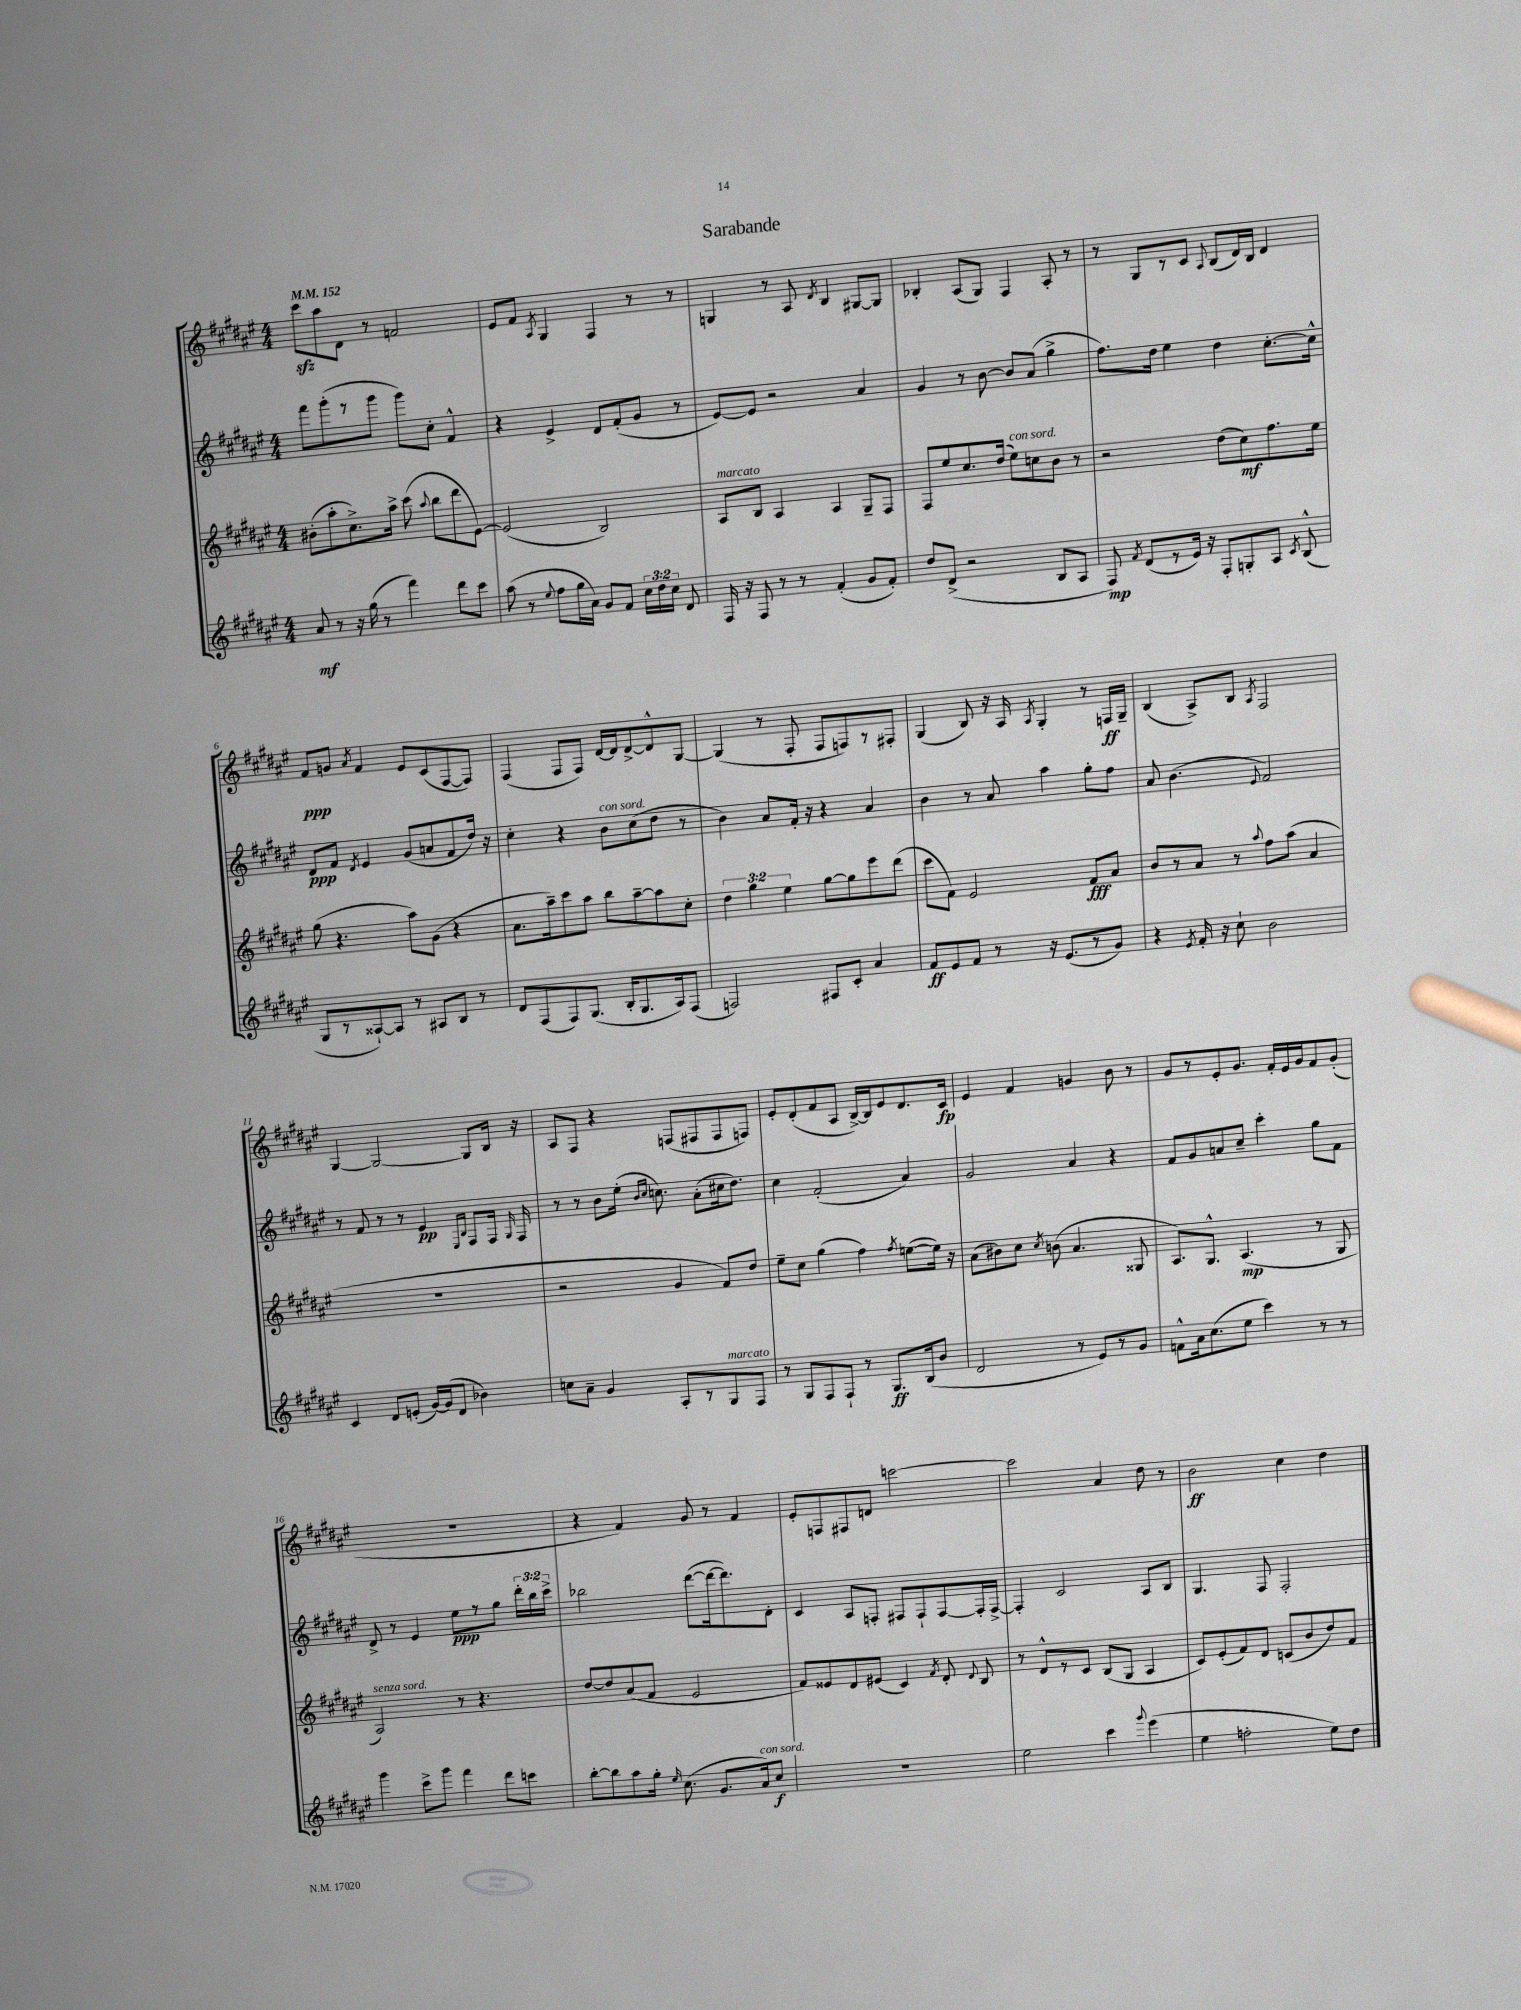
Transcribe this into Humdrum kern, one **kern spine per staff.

**kern	**dynam	**kern	**dynam	**kern	**dynam	**kern	**dynam
*part4	*part4	*part3	*part3	*part2	*part2	*part1	*part1
*staff4	*staff4	*staff3	*staff3	*staff2	*staff2	*staff1	*staff1
*clefG2	*	*clefG2	*	*clefG2	*	*clefG2	*
*k[f#c#g#d#a#e#]	*	*k[f#c#g#d#a#e#]	*	*k[f#c#g#d#a#e#]	*	*k[f#c#g#d#a#e#]	*
*M4/4	*	*M4/4	*	*M4/4	*	*M4/4	*
*MM152	*	*MM152	*	*MM152	*	*MM152	*
=1	=1	=1	=1	=1	=1	=1	=1
8a#/	mf	(8b#X'\L	.	8fff#\L	.	8ccc#zz\L	.
8r	.	8aa#'\	.	(8ggg#'\	.	8aa#\	.
16r	.	8.cc#^\)	.	8r	.	8d#\J	.
(16gg#\	.	.	.	.	.	.	.
8r	.	.	.	8ggg#\J	.	8r	.
.	.	16aa#^\Jk	.	.	.	.	.
4fff#\)	.	(8ccc#\	.	8ggg#\L)	.	2fn/	.
.	.	8qqaa#/	.	.	.	.	.
.	.	8bb\L	.	8cc#'\J	.	.	.
8ddd#\L	.	8ddd#\	.	4f#^^/	.	.	.
8ccc#\J	.	[8e#\J)	.	.	.	.	.
=2	=2	=2	=2	=2	=2	=2	=2
(8aa#\	.	(2e#/]	.	4r	.	8e#/L	.
8r	.	.	.	.	.	8f#/J	.
8qqee#/	.	.	.	.	.	8qA#/	.
8ff#\L	.	.	.	4e#^/	.	4G#/	.
16gg#\L	.	.	.	.	.	.	.
16a#\JJ)	.	.	.	.	.	.	.
8g#/L	.	2B/)	.	8d#/L	.	4F#/	.
8f#/J	.	.	.	(8f#'/	.	.	.
24cc#\LL	.	.	.	8g#/J	.	8r	.
24dd#\	.	.	.	.	.	.	.
24cc#\JJ	.	.	.	.	.	.	.
8d#/	.	.	.	8r	.	8r	.
=3	=3	=3	=3	=3	=3	=3	=3
!	!	!LO:TX:a:i:t=marcato	!	!	!	!	!
16F#/	.	8A#/L	.	[8e#/L)	.	4Gn/	.
16r	.	.	.	.	.	.	.
8F#/	.	8B/J	.	8e#/J]	.	.	.
8r	.	4A#/	.	2r	.	8r	.
8r	.	.	.	.	.	8A#/	.
.	.	.	.	.	.	8qd#/	.
(4f#'/	.	4A#/	.	.	.	4B/	.
8g#/L	.	8G#~/L	.	4a#/	.	[8G#X/L	.
8f#'/J)	.	8F#/J	.	.	.	8G#/J]	.
=4	=4	=4	=4	=4	=4	=4	=4
8dd#/L	.	8F#/L	.	4g#/	.	4B-X'/	.
(8d#^/J	.	8ee#/	.	.	.	.	.
2r	.	8.cc#/	.	8r	.	(8A#/L	.
.	.	.	.	[8b\	.	8G#/J)	.
.	.	(16dd#/Jk	.	.	.	.	.
!	!	!LO:TX:a:i:t=con sord.	!	!	!	!	!
.	.	8ee#\L)	.	8b/L]	.	4F#/	.
.	.	8ccn\	.	(8a#/J	.	.	.
8B/L	.	8b\J	.	4gg#^\	.	8A#'/	.
8A#/J	.	8r	.	.	.	8r	.
=5	=5	=5	=5	=5	=5	=5	=5
8F#/)	mp	2r	.	8.ff#\L)	.	8r	.
8qf#/	.	.	.	.	.	.	.
(8d#/L	.	.	.	.	.	8G#/L	.
.	.	.	.	16dd#\Jk	.	.	.
8r	.	.	.	4ee#\	.	8r	.
16e#/Jk)	.	.	.	.	.	8c#/J	.
16r	.	.	.	.	.	.	.
.	.	.	.	.	.	8qqA#/	.
8F#'/L	.	(8dd#\L	.	4dd#\	.	(8B/L	.
8Gn'/	.	8cc#\)	mf	.	.	16d#/L)	.
.	.	.	.	.	.	16B/JJ	.
8A#/J	.	8.ff#\	.	[8.cc#'\L	.	4d#/	.
8qc#/	.	.	.	.	.	.	.
(8B^^/	.	.	.	.	.	.	.
.	.	16ee#\Jk	.	16cc#^^\Jk]	.	.	.
!!LO:LB:g=z
=6	=6	=6	=6	=6	=6	=6	=6
8G#/L	.	(8gg#\	.	8d#/L	ppp	8f#/L	ppp
8r	.	4.r	.	8f#/J	.	8gn/J	.
.	.	.	.	8qd#/	.	8qa#/	.
[8A##X`/)	.	.	.	4e#/	.	4f#/	.
8A##/J]	.	.	.	.	.	.	.
8r	.	8aa#\L)	.	(8g#/L	.	8e#/L	.
8A#X/L	.	(8g#\J	.	8an/	.	(8c#/	.
8B/J	.	4r	.	8f#/	.	[8F#/	.
8r	.	.	.	16dd#/Jk)	.	8F#/J])	.
.	.	.	.	16r	.	.	.
=7	=7	=7	=7	=7	=7	=7	=7
8d#/L	.	8.a#\L	.	4cc#'\	.	(4F#/	.
(8F#/	.	.	.	.	.	.	.
.	.	16aa#~\k)	.	.	.	.	.
8F#/)	.	8ccc#\	.	4r	.	8F#/L	.
(8.G#/J	.	8aa#\J	.	.	.	8F#/J)	.
!	!	!	!	!LO:TX:a:i:t=con sord.	!	!	!
.	.	8bb\L	.	8b\L	.	[16d#/LL	.
16B'/KL	.	.	.	.	.	16d#/J]	.
8.G#/	.	[8aa#~\	.	(8cc#\	.	[8d#^/	.
.	.	8aa#\]	.	8dd#\J	.	8d#^^/]	.
16A#/k)	.	.	.	.	.	.	.
(8F#/J	.	8cc#'\J	.	8r	.	[8G#/J	.
=8	=8	=8	=8	=8	=8	=8	=8
2Fn/)	.	6dd#\	.	4b\)	.	(4G#/]	.
.	.	6gg#\	.	.	.	.	.
.	.	.	.	8a#/L	.	8r	.
.	.	6ee#\	.	.	.	.	.
.	.	.	.	16f#'/Jk	.	8F#'/	.
.	.	.	.	16r	.	.	.
8F#X/L	.	[8gg#\L	.	4r	.	8F#/L	.
8c#'/J	.	8gg#\]	.	.	.	8Fn/)	.
4a#/	.	8eee#\	.	4a#/	.	8r	.
.	.	(8ddd#\J	.	.	.	8F#X'/J	.
=9	=9	=9	=9	=9	=9	=9	=9
8f#/L	ff	8ccc#\L	.	4b\	.	(4G#/	.
8e#/	.	8f#\J)	.	.	.	.	.
8f#/J	.	2e#/	.	8r	.	8B/)	.
8r	.	.	.	8a#/	.	16r	.
.	.	.	.	.	.	16A#/	.
.	.	.	.	.	.	8qA#/	.
16r	.	.	.	4aa#\	.	4G#'/	.
(8.e#/L	.	.	.	.	.	.	.
8r	.	8f#/L	fff	8gg#'\L	.	8r	.
8g#/J)	.	8a#/J	.	8ff#\J	.	16Fn/LL	ff
.	.	.	.	.	.	16G#~/JJ	.
=10	=10	=10	=10	=10	=10	=10	=10
4r	.	8b/L	.	8a#/	.	(4B/	.
.	.	8r	.	(4.b\	.	.	.
8qe#/	.	.	.	.	.	.	.
16f#'/	.	8a#/J	.	.	.	8A#^/L)	.
16r	.	.	.	.	.	.	.
8cc#`\	.	8r	.	.	.	8B/J	.
.	.	8qqaa#/	.	8qqe#/	.	8qA#/	.
2b\	.	8ff#\L	.	2f#/)	.	2F#/	.
.	.	(8aa#\J	.	.	.	.	.
.	.	4a#/	.	.	.	.	.
!!LO:LB:g=z
=11	=11	=11	=11	=11	=11	=11	=11
4c#/	.	1r	.	8r	.	[4G#/	.
.	.	.	.	8f#/	.	.	.
8d#/L	.	.	.	8r	.	2G#/_	.
(8en'/J	.	.	.	8r	.	.	.
[16g#/LL)	.	.	.	4e#/	pp	.	.
(16g#/J]	.	.	.	.	.	.	.
8d#/J	.	.	.	.	.	.	.
.	.	.	.	16qqE#/LL	.	.	.
.	.	.	.	16qqB/JJ	.	.	.
4b-X\)	.	.	.	8F#/L	.	8G#/L]	.
.	.	.	.	16F#/Jk	.	16B/Jk	.
.	.	.	.	16qqG#/	.	.	.
.	.	.	.	16F#/	.	16r	.
=12	=12	=12	=12	=12	=12	=12	=12
8ccn\L	.	2r	.	8r	.	8A#/L	.
8a#~\J	.	.	.	8r	.	8F#/J	.
4g#/	.	.	.	8b\L	.	4r	.
.	.	.	.	(16ee#'\Jk	.	.	.
.	.	.	.	16qqb/LL	.	.	.
.	.	.	.	16qqcc#/JJ	.	.	.
.	.	.	.	8.ccn\)	.	.	.
8A#'/L	.	4g#/	.	.	.	(8Fn/L	.
8r	.	.	.	(8a#'\L	.	8F#X/	.
!LO:TX:a:i:t=marcato	!	!	!	!	!	!	!
8G#/	.	8f#/L)	.	16cc#X\k	.	8F#/	.
.	.	.	.	8.dd#\J)	.	.	.
8F#/J	.	8dd#/J	.	.	.	8Fn/J)	.
=13	=13	=13	=13	=13	=13	=13	=13
8r	.	8ee#~\L	.	4cc#\	.	8e#'/L	.
8G#/L	.	8cc#\J	.	.	.	(8d#'/	.
8F#/	.	(4gg#\	.	(2f#'/	.	8f#/	.
8F#`/J	.	.	.	.	.	8A#/J	.
8r	.	4ff#\)	.	.	.	[16B^/LL)	.
.	.	.	.	.	.	16B/J]	.
8.G#/L	ff	.	.	.	.	8e#/	.
.	.	8qff#/	.	.	.	.	.
.	.	([8een\L	.	4a#/)	.	8.d#/	.
(16B/k	.	.	.	.	.	.	.
8b/J	.	16ee\Jk])	.	.	.	.	.
.	.	16r	.	.	.	16c#/Jk	fp
=14	=14	=14	=14	=14	=14	=14	=14
2d#/	.	(8a#\L	.	2g#/	.	4e#/	.
.	.	8b#X\)	.	.	.	.	.
.	.	8cc#\J	.	.	.	4f#/	.
.	.	8qcc#/	.	.	.	.	.
.	.	(8bn\	.	.	.	.	.
8r	.	4.a#/	.	4a#/	.	4gn/	.
8e#/L)	.	.	.	.	.	.	.
8r	.	.	.	4r	.	8b\	.
8g#/J	.	8G##X/	.	.	.	8r	.
=15	=15	=15	=15	=15	=15	=15	=15
8fn^^\L	.	8.A#/L)	.	8f#/L	.	8g#/L	.
16a#\k	.	.	.	8g#/	.	8r	.
(8.cc#\	.	8.G#^^/J	.	.	.	.	.
.	.	.	.	8an/	.	8e#'/	.
8ee#\J	.	(4.A#/	mp	8cc#~/J	.	8.g#/J	.
4ccc#\)	.	.	.	4ccc#'\	.	.	.
.	.	.	.	.	.	16f#'/LL	.
.	.	.	.	.	.	16e#/	.
.	.	.	.	.	.	16g#/J	.
8r	.	8r	.	8gg#\L	.	8f#/	.
8r	.	8G#/	.	8f#\J	.	(8g#'/J	.
!!LO:LB:g=z
=16	=16	=16	=16	=16	=16	=16	=16
!	!	!LO:TX:a:i:t=senza sord.	!	!	!	!	!
4ggg#\	.	2A#/)	.	8d#^/	.	1r	.
.	.	.	.	8r	.	.	.
8ccc#^\L	.	.	.	4e#/	.	.	.
8ggg#\J	.	.	.	.	.	.	.
4fff#\	.	8r	.	8ee#\L	ppp	.	.
.	.	4.r	.	8r	.	.	.
8ddd#\L	.	.	.	8gg#\J	.	.	.
8cccn\J	.	.	.	24ddd#'\LL	.	.	.
.	.	.	.	24bb\	.	.	.
.	.	.	.	24ccc#^\JJ	.	.	.
=17	=17	=17	=17	=17	=17	=17	=17
[8bb'\L	.	[8dd#/L	.	2bb-X\	.	4r	.
8bb\]	.	8dd#/]	.	.	.	.	.
8aa#\	.	(8a#/	.	.	.	4f#/)	.
16gg#'\Jk	.	8f#/J	.	.	.	.	.
16qqee#/	.	.	.	.	.	.	.
(8.cc#\	.	.	.	.	.	.	.
.	.	2e#/	.	([8ddd#\L	.	8g#/	.
8.g#/L	.	.	.	16ddd#\k_	.	8r	.
.	.	.	.	8.ddd#\])	.	.	.
.	.	.	.	.	.	4f#/	.
!LO:TX:a:i:t=con sord.	!	!	!	!	!	!	!
16a#/k)	.	.	.	.	.	.	.
8cc#/J	f	.	.	8d#'\J	.	.	.
=18	=18	=18	=18	=18	=18	=18	=18
1r	.	8f#/L)	.	4c#/	.	8e#'/L	.
.	.	8e##X/	.	.	.	8Fn/	.
.	.	8d#/	.	8A#/L	.	8F#X/	.
.	.	(8e#X/J	.	8Fn'/J	.	8dn/J	.
.	.	4c#/)	.	8F#X/L	.	[2cccn\	.
.	.	.	.	8F#`/	.	.	.
.	.	8qf#/	.	.	.	.	.
.	.	8d#'/	.	[8F#/	.	.	.
.	.	8qqd#/	.	.	.	.	.
.	.	8B/	.	16F#'/L]	.	.	.
.	.	.	.	[16F#^/JJ	.	.	.
=19	=19	=19	=19	=19	=19	=19	=19
2ee#\	.	8r	.	4F#'/]	.	2ccc\]	.
.	.	8d#^^/L	.	.	.	.	.
.	.	8r	.	2c#/	.	.	.
.	.	8c#/J	.	.	.	.	.
4ccc#\	.	(8B/L	.	.	.	4a#/	.
.	.	8G#/J	.	.	.	.	.
8qqggg#/	.	.	.	.	.	.	.
(4eee#\	.	4A#/	.	8A#/L	.	8dd#\	.
.	.	.	.	8B/J	.	8r	.
=20	=20	=20	=20	=20	=20	=20	=20
4ee#\	.	8c#/L)	.	4.G#/	.	2b\	ff
.	.	(8e#'/	.	.	.	.	.
2ffn'\	.	8f#/)	.	.	.	.	.
.	.	8d#/J	.	8F#/	.	.	.
.	.	(8cn/L	.	2F#'/	.	4cc#\	.
.	.	8b/	.	.	.	.	.
8ee#\L)	.	8dd#/)	.	.	.	4dd#\	.
8dd#\J	.	8f#/J	.	.	.	.	.
==	==	==	==	==	==	==	==
*-	*-	*-	*-	*-	*-	*-	*-
